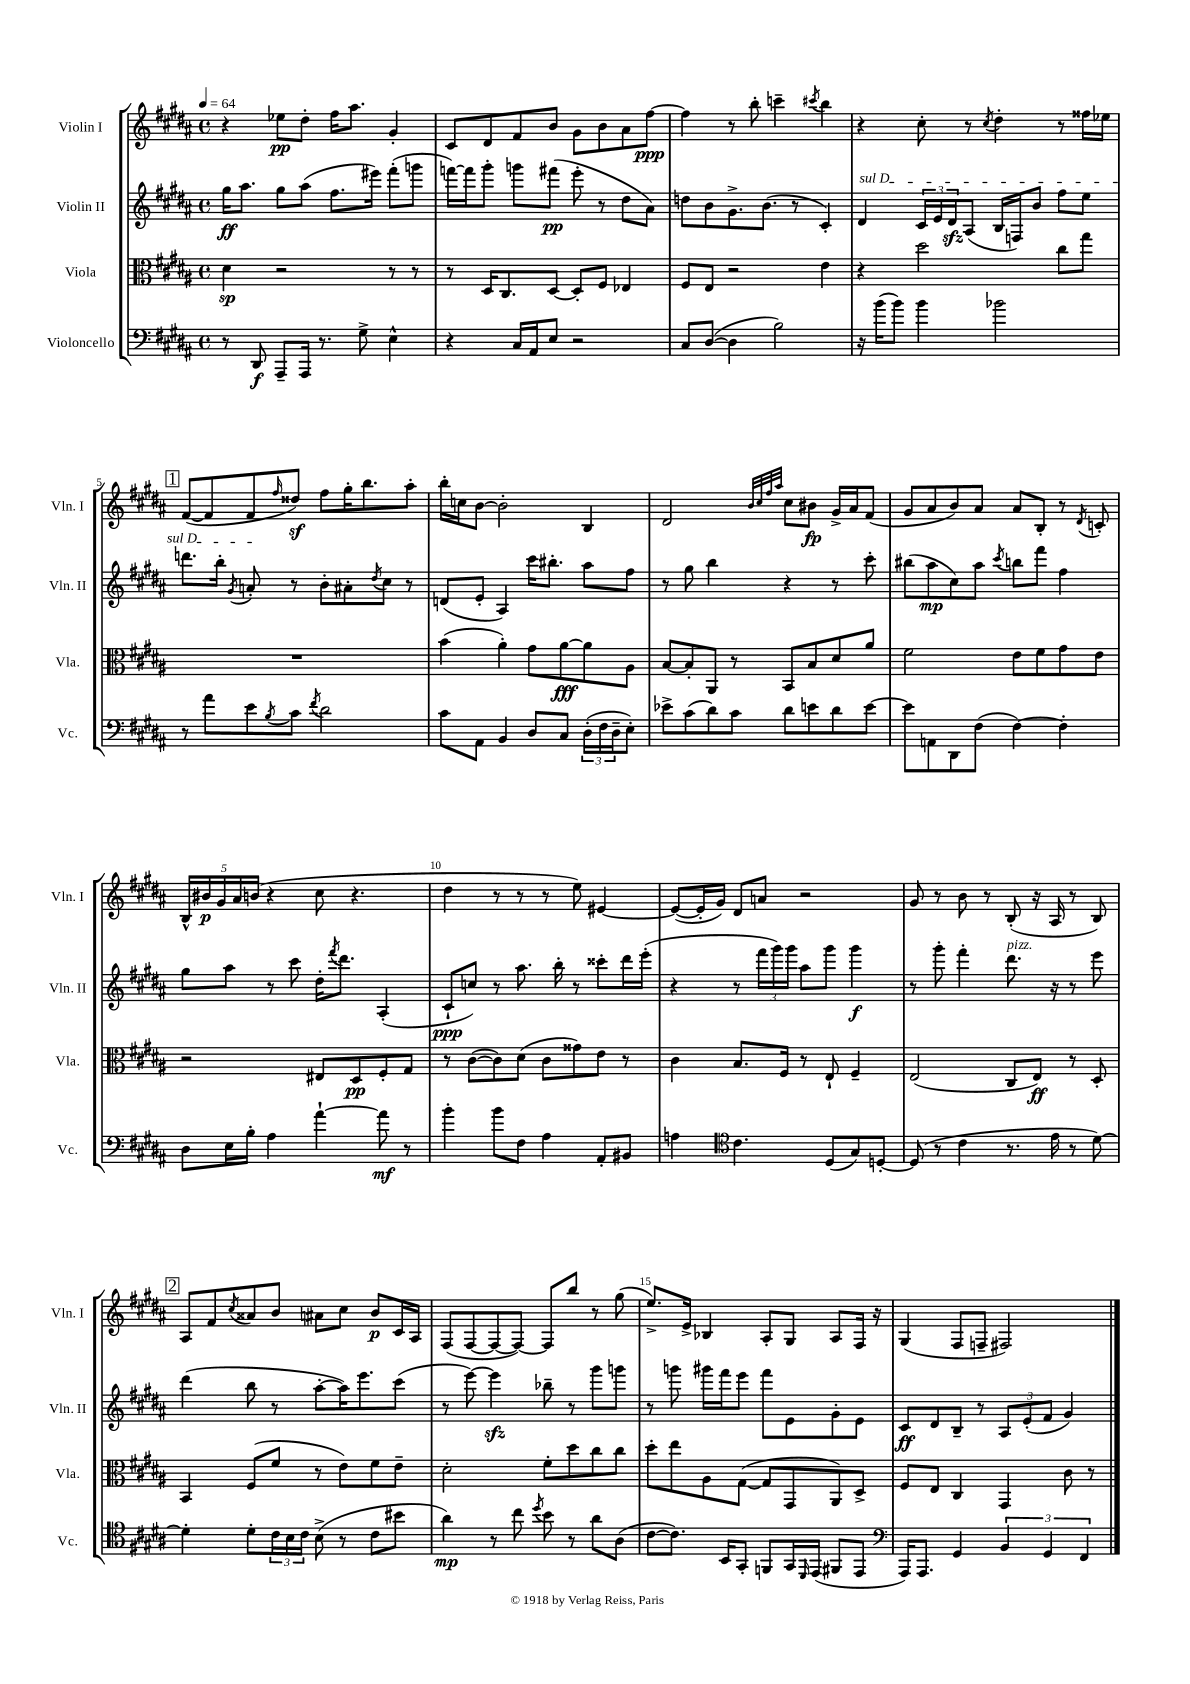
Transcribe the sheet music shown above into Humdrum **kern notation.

**kern	**kern	**kern	**kern
*staff4	*staff3	*staff2	*staff1
*clefF4	*clefC3	*clefG2	*clefG2
*k[f#c#g#d#a#]	*k[f#c#g#d#a#]	*k[f#c#g#d#a#]	*k[f#c#g#d#a#]
*M4/4	*M4/4	*M4/4	*M4/4
*met(c)	*met(c)	*met(c)	*met(c)
*MM64	*MM64	*MM64	*MM64
8r	4d#	16gg#	4r
.	.	8.aa#	.
8DD#	.	.	.
8AAA#~	2r	8gg#	8ee-
16AAA#	.	(8aa#	8dd#'
8.r	.	.	.
.	.	8.ff#	16ff#
.	.	.	8.aa#
8G#^	.	.	.
.	.	16eee#)	.
4E^^	8r	(8fff#'	4g#'
.	8r	8ggg	.
=	=	=	=
4r	8r	[16fff)	8c#
.	.	16fff]	.
.	16D#	8ggg#'	8d#
.	8.C#	.	.
16C#	.	8ggg	8f#
16AA#	.	.	.
8E	[8D#	(8fff#	8b
2r	8D#']	8eee'	8g#
.	8F#	8r	8b
.	4E-	8dd#	8a#
.	.	8a#)	[8ff#
=	=	=	=
8C#	8F#	8dd	4ff#]
([8D#	8E	8b	.
4D#]	2r	8.g#^	8r
.	.	.	8bb'
.	.	(8.b	.
2B)	.	.	4ccc~
.	.	8r	.
.	.	.	8qccc#
.	4e	4c#')	4bb
=	=	=	=
16r	4r	4d#	4r
(16b	.	.	.
8b)	.	.	.
4b	2dd#	24c#	8cc#'
.	.	24e	.
.	.	24d#	.
.	.	(8A#	8r
.	.	.	8qcc#
2b-	.	16B	4dd#'
.	.	16F)	.
.	.	8b	.
.	8cc#	8ff#	8r
.	8gg#	8ee	16ff##
.	.	.	16ee-
=	=	=	=
8r	1r	8.ddd	([8f#
8a#	.	.	8f#]
.	.	16bb'	.
.	.	8qg#	.
8e	.	8a'	8f#
8qB	.	.	16qqff#
8c#	.	8r	8dd##)
8qf#	.	.	.
2d#	.	8b'	8ff#
.	.	8a#'	16gg#'
.	.	.	8.bb
.	.	8qdd#	.
.	.	8cc#	.
.	.	8r	8aa#'
=	=	=	=
8c#	(4b	(8d	16bb'
.	.	.	16cc
8AA#	.	8e'	[8b
4BB	4a#')	4A#)	2b']
8D#	8g#	16ccc#	.
.	.	8.bb#'	.
8C#	[8a#	.	.
(24D#'	8a#]	8aa#	4B
24F#	.	.	.
24D#~	.	.	.
8E')	8A#	8ff#	.
=	=	=	=
8e-^	[8B	8r	2d#
(8c#	8B']	8gg#	.
8d#)	8AA#	4bb	.
8c#	8r	.	.
.	.	.	32qqb
.	.	.	32qqcc#
.	.	.	32qqff#
.	.	.	32qqaa#
8d#	8BB	4r	8cc#
8e	8B	.	8b#
8d#	8d#	8r	16g#^
.	.	.	16a#
[8e	8a#	8ccc#'	(8f#
=	=	=	=
8e]	2f#	(8bb#	8g#
8AA	.	8aa#	8a#
8DD#	.	8cc#)	8b)
(8F#	.	8aa#	8a#
.	.	8qccc#	.
[4F#)	8e	8bb	8a#
.	8f#	8fff#	8B'
4F#']	8g#	4ff#	8r
.	.	.	8qd#
.	8e	.	8c'
=	=	=	=
8D#	2r	8gg#	20B^^
.	.	.	20b#
.	.	.	20g#
16E	.	8aa#	.
.	.	.	20a#
16B'	.	.	.
.	.	.	(20b
4A#	.	8r	4r
.	.	8ccc#	.
[4a#`	8E#	16dd#'	8cc#
.	.	8qfff#	.
.	.	8.ddd#	.
.	8D#	.	4.r
8a#]	8F#'	(4A#'	.
8r	8G#	.	.
=	=	=	=
4b'	8r	8c#`	4dd#
.	([8c#	8cc)	.
8b	8c#])	8r	8r
8F#	(8d#	8.aa#	8r
4A#	8c#	.	8r
.	.	16bb'	.
.	8g##)	8r	8ee)
8AA#'	8e	8ccc##'	[4e#
8BB#	8r	16ddd#	.
.	.	(16eee'	.
=	=	=	=
4A	4c#	4r	(8e#_
.	.	.	16e#']
.	.	.	16g#)
*clefC4	*	*	*
4.c#	8.B	8r	8d#
.	.	24fff#	8a
.	.	24ggg#)	.
.	16F#	.	.
.	.	24ggg#	.
.	8r	8aa#	2r
(8D#	8E`	8ggg#	.
8G#)	4F#~	4ggg#	.
[8D'	.	.	.
=	=	=	=
(8D]	(2E	8r	8g#
8r	.	8ggg#'	8r
4c#	.	4fff#'	8b
.	.	.	8r
8.r	8C#	8.ddd#	(8B'
.	8E)	.	16r
16e	.	16r	16A#
8r	8r	8r	8r
[8d#)	8D#'	8eee	8B)
=	=	=	=
4d#']	4BB	(4ddd#	8A#
.	.	.	8f#
.	.	.	8qcc#
8d#'	(8F#	8bb	8a##
24c#	8f#	8r	8b
24B	.	.	.
24c#	.	.	.
(8B^	8r	[8aa#'	8a#
8r	8e)	16aa#])	8cc#
.	.	8.eee	.
8c#	8f#	.	8b
8b#	8e~	(8ccc#	16c#
.	.	.	16A#
=	=	=	=
4a#)	2d#'	8r	(8F#
.	.	[8eee)	[8F#
8r	.	4eee]	8F#_
8cc#	.	.	8F#_)
8qdd#	.	.	.
8b	8f#'	8bb-~	8F#]
8r	8dd#	8r	8bb
8a#	8cc#	8ggg#	8r
(8A#	8cc#	8ggg	(8gg#
=	=	=	=
[8c#	8dd#'	8r	8.ee^)
8.c#])	8ee	8ggg	.
.	.	.	16e^
.	8A#	16ggg#	4B-
16BB	.	16fff#	.
8GG#'	([8G#	8eee	.
8FF	8G#]	8fff#	8A#'
16GG#	8GG#	8e	8G#
16qqDD#	.	.	.
(16EE	.	.	.
8FF#	8AA#)	8g#'	8A#
8EE	8D#^	8e	16F#
.	.	.	16r
=	=	=	=
*clefF4	*	*	*
16AAA#)	8F#	8c#	(4G#
8.AAA#	.	.	.
.	8E	8d#	.
4GG#	4C#	8B~	8F#
.	.	8r	8F~
6BB	4GG#	12A#	2F#)
.	.	(12e'	.
6GG#	.	12f#	.
.	8c#	4g#)	.
6FF#	.	.	.
.	8r	.	.
==	==	==	==
*-	*-	*-	*-
